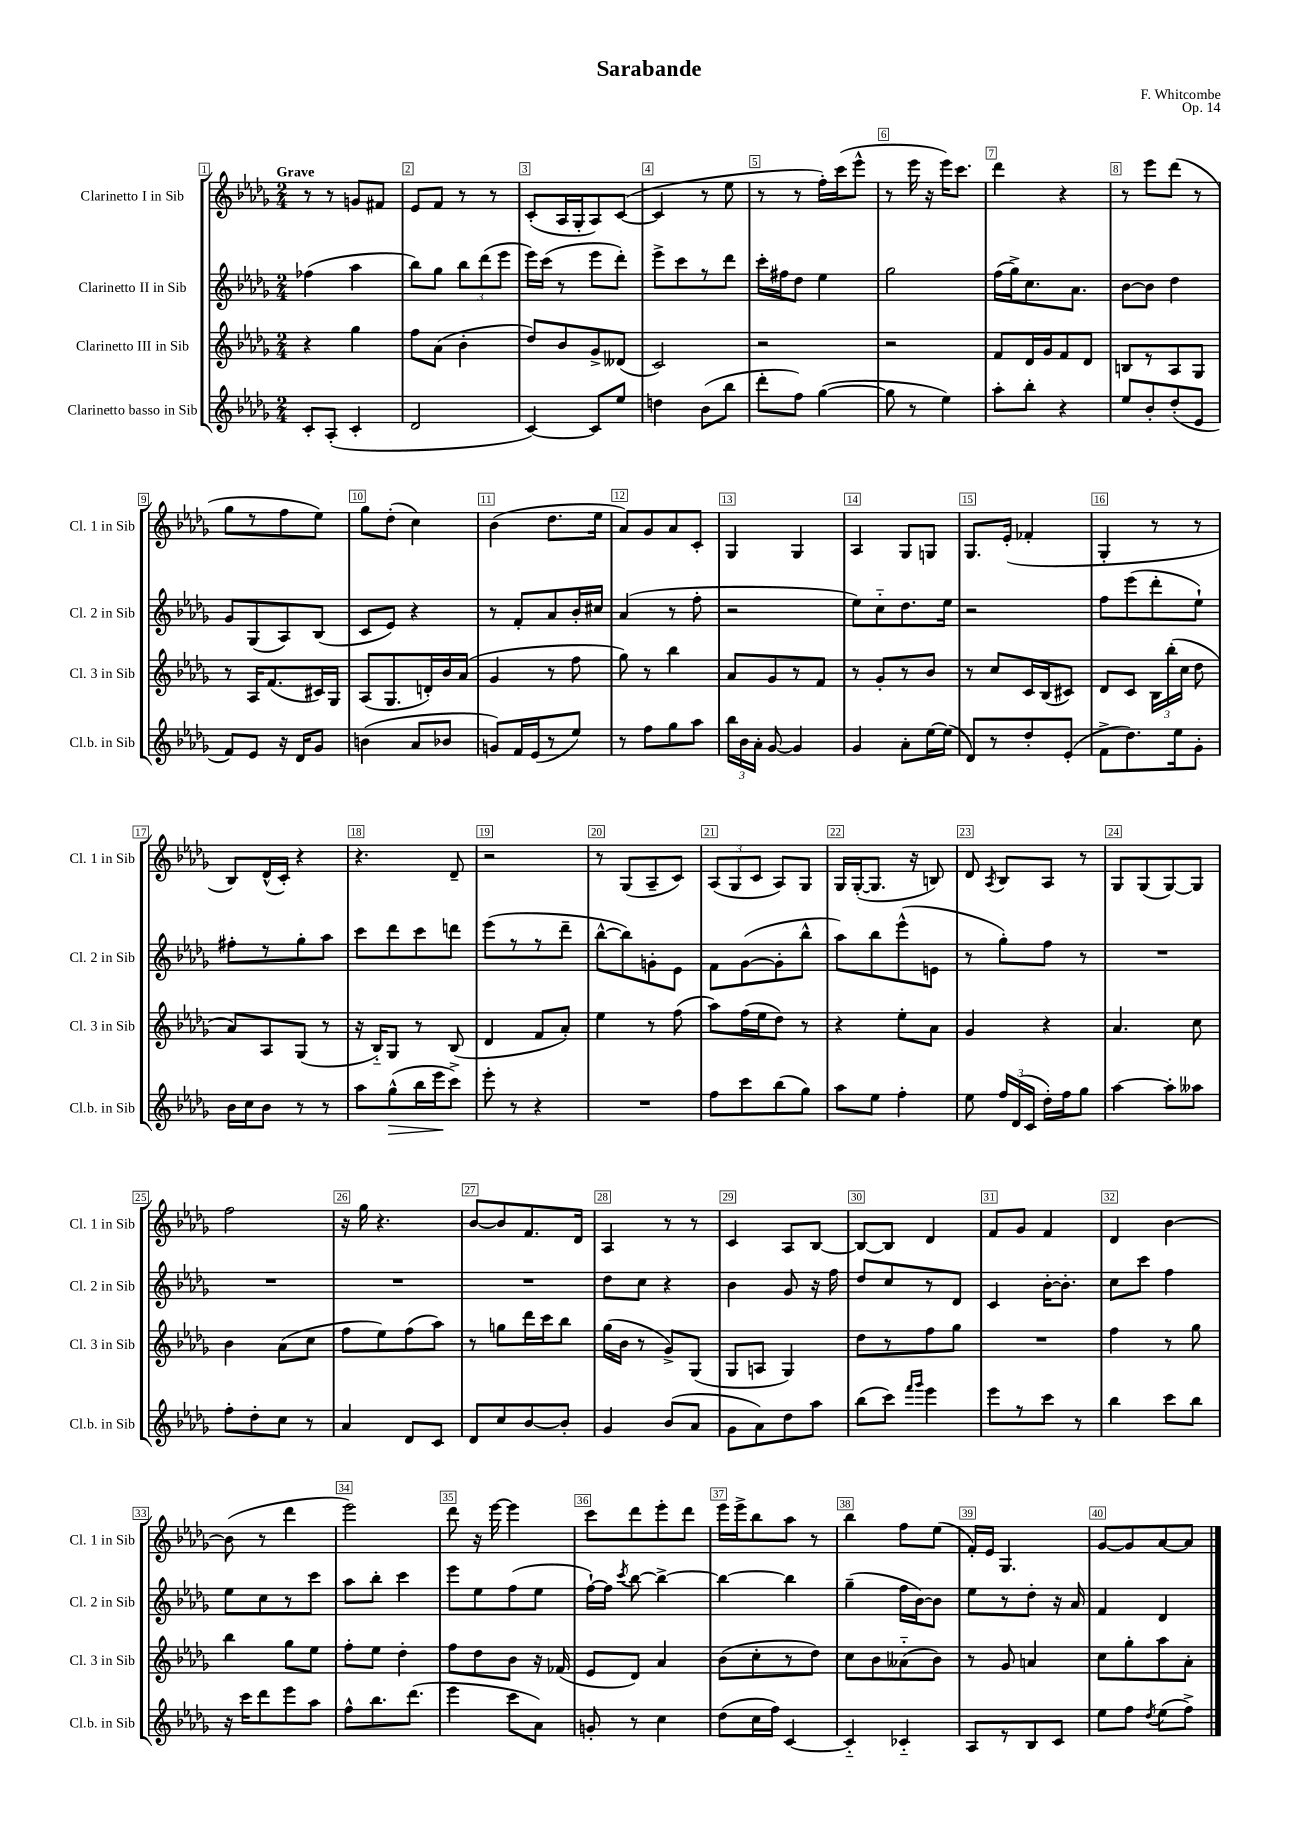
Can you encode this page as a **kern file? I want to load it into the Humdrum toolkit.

**kern	**kern	**kern	**kern
*staff4	*staff3	*staff2	*staff1
*clefG2	*clefG2	*clefG2	*clefG2
*k[b-e-a-d-g-]	*k[b-e-a-d-g-]	*k[b-e-a-d-g-]	*k[b-e-a-d-g-]
*M2/4	*M2/4	*M2/4	*M2/4
8c'/L	4r	(4ff-\	8r
(8A-'/J	.	.	8r
4c'/	4gg-\	4aa-\	8g/L
.	.	.	8f#/J
=	=	=	=
2d-/	8ff\L	8bb-\L)	8e-/L
.	(8a-\J	8gg-\J	8f/J
.	4b-'\	12bb-\L	8r
.	.	(12ddd-\	.
.	.	.	8r
.	.	12eee-\J	.
=	=	=	=
[4c/)	8dd-/L)	16eee-\LL)	(8c'/L
.	.	(16ccc\JJ	.
.	8b-/	8r	16A-/L
.	.	.	16G-'/J
8c/]L	8g-^/	8eee-\L	8A-/)
8ee-/J	(8d--/J	8ddd-'\J)	([8c/J
=	=	=	=
4dd\	2c/)	8eee-^\L	4c/]
.	.	8ccc\	.
(8b-\L	.	8r	8r
8bb-\J	.	8ddd-\J	8ee-\
=	=	=	=
8ddd-'\L	2r	16ccc'\LL	8r
.	.	16ff#\J	.
8ff\J)	.	8dd-\J	8r
([4gg-\	.	4ee-\	16ff'\LL)
.	.	.	(16ccc\J
.	.	.	8eee-^^\J
=	=	=	=
8gg-\]	2r	2gg-\	8r
8r	.	.	16eee-\
.	.	.	16r
4ee-\)	.	.	16eee-\LK)
.	.	.	8.ccc\J
=	=	=	=
8aa-'\L	8f/L	(16ff\LL	4ddd-\
.	.	16gg-^\J)	.
8bb-'\J	16d-/L	8.cc\	.
.	16g-/J	.	.
4r	8f/	.	4r
.	.	8.a-\J	.
.	8d-/J	.	.
=	=	=	=
8ee-/L	8B/L	[8b-\L	8r
8b-'/	8r	8b-\]J	8eee-\L
(8dd-'/	8A-/	4dd-\	(8ddd-\J
8e-/J	8G-/J	.	8r
=	=	=	=
8f/L)	8r	8g-/L	8gg-\L
8e-/J	16A-/LK	(8G-/	8r
.	(8.f/	.	.
16r	.	8A-/)	8ff\
16d-/LK	.	.	.
8g-/J	16c#/L)	(8B-/J	8ee-\J)
.	16G-/JJ	.	.
=	=	=	=
(4b\	(8A-/L	8c/L	8gg-\L
.	8.G-/	8e-/J)	(8dd-'\J
8a-/L	.	4r	4cc\)
.	16d'/L)	.	.
8b-/J	16b-/	.	.
.	(16a-/JJ	.	.
=	=	=	=
8g/L)	4g-/	8r	(4b-\
16f/L	.	8f'/L	.
(16e-/J	.	.	.
8r	8r	8a-/	8.dd-\L
8ee-/J)	8ff\	16b-'/L	.
.	.	16cc#/JJ	16ee-\Jk
=	=	=	=
8r	8gg-\)	(4a-/	8a-/L)
8ff\L	8r	.	8g-/
8gg-\	4bb-\	8r	8a-/
8aa-\J	.	8ff'\	8c'/J
=	=	=	=
24bb-\LL	8a-/L	2r	4G-/
24b-\	.	.	.
24a-'\JJ	.	.	.
[8g-/	8g-/	.	.
4g-/]	8r	.	4G-/
.	8f/J	.	.
=	=	=	=
4g-/	8r	8ee-\L)	4A-/
.	8g-'/L	8cc'~\	.
8a-'\L	8r	8.dd-\	8G-/L
[16ee-\L	8b-/J	.	8G/J
(16ee-\]JJ	.	16ee-\Jk	.
=	=	=	=
8d-/L)	8r	2r	8.G-/L
8r	8cc/L	.	.
.	.	.	(16e-'/Jk
8dd-'/	16c/L	.	4f-'/
.	(16B-/J	.	.
(8e-'/J	8c#/J)	.	.
=	=	=	=
8f^\L	8d-/L	8ff\L	4G-'/
8.dd-\)	8c/J	(8eee-\	.
.	24B-\LL	8ddd-'\	8r
.	(24bb-'\	.	.
16ee-\k	.	.	.
.	24cc\JJ	.	.
8g-'\J	8dd-\	8ee-`\J)	8r
=	=	=	=
16b-\LL	8a-/L)	8ff#'\L	8B-/L)
16cc\J	.	.	.
8b-\J	8A-/	8r	(16d-^^/L
.	.	.	16c'/JJ)
8r	(8G-/J	8gg-'\	4r
8r	8r	8aa-\J	.
=	=	=	=
8aa-\L	16r	8ccc\L	4.r
.	16B-'~/LK)	.	.
(8gg-^^\	8G-/J	8ddd-\	.
16bb-\L	8r	8ccc\	.
16eee-\J	.	.	.
8ccc^\J)	(8B-/	8ddd\J	8d-~/
=	=	=	=
8eee-'\	4d-/	(8eee-\L	2r
8r	.	8r	.
4r	8f/L	8r	.
.	8a-'/J)	8ddd-~\J	.
=	=	=	=
2r	4ee-\	[8bb-^^\L	8r
.	.	8bb-\])	(8G-/L
.	8r	8g'\	8A-~/
.	(8ff\	8e-\J	8c/J)
=	=	=	=
8ff\L	8aa-\L)	8f\L	(12A-/L
.	.	.	12G-/
8ccc\	(16ff\L	([8g-\	.
.	.	.	12c/J
.	16ee-\J	.	.
(8bb-\	8dd-\J)	8g-'\]	8A-/L)
8gg-\J)	8r	8bb-^^\J	8G-/J
=	=	=	=
8aa-\L	4r	8aa-\L)	16G-/LL
.	.	.	([16G-'/J
8ee-\J	.	8bb-\	8.G-/]J
4ff'\	8ee-'\L	(8eee-^^\	.
.	.	.	16r
.	8a-\J	8e\J	8B/)
=	=	=	=
8ee-\	4g-/	8r	8d-/
.	.	.	8qA-/
24ff/LL	.	8gg-'\L)	8B-/L
(24d-/	.	.	.
24c/JJ	.	.	.
16dd-'\LL)	4r	8ff\J	8A-/J
16ff\J	.	.	.
8gg-\J	.	8r	8r
=	=	=	=
[4aa-\	4.a-/	2r	8G-/L
.	.	.	(8G-/
8aa-'\]L	.	.	[8G-/)
8aa--\J	8cc\	.	8G-/]J
=	=	=	=
8ff'\L	4b-\	2r	2ff\
8dd-'\	.	.	.
8cc\J	(8a-\L	.	.
8r	8cc\J	.	.
=	=	=	=
4a-/	8ff\L	2r	16r
.	.	.	16gg-\
.	8ee-\)	.	4.r
8d-/L	(8ff\	.	.
8c/J	8aa-\J)	.	.
=	=	=	=
8d-/L	8r	2r	[8b-/L
8cc/	8gg\L	.	8b-/]
[8b-/	16ddd-\L	.	8.f/
.	16ccc\J	.	.
8b-'/]J	8bb-\J	.	.
.	.	.	16d-/Jk
=	=	=	=
4g-/	(16gg-\LL	8dd-\L	4A-/
.	16b-\JJ	.	.
.	8r	8cc\J	.
(8b-/L	8g-^/L)	4r	8r
8a-/J	(8G-/J	.	8r
=	=	=	=
8g-\L	8G-/L	4b-\	4c/
8a-\)	8A/J	.	.
8dd-\	4G-/)	8g-/	8A-/L
8aa-\J	.	16r	[8B-/J
.	.	16ff\	.
=	=	=	=
(8bb-\L	8dd-\L	8dd-/L	8B-/_L
8ccc\J)	8r	8cc/	8B-/]J
16qqfff/LL	.	.	.
16qqggg-/JJ	.	.	.
4eee-\	8ff\	8r	4d-/
.	8gg-\J	8d-/J	.
=	=	=	=
8eee-\L	2r	4c/	8f/L
8r	.	.	8g-/J
8ccc\J	.	[16b-'\LK	4f/
.	.	8.b-'\]J	.
8r	.	.	.
=	=	=	=
4bb-\	4ff\	8cc\L	4d-/
.	.	8ccc\J	.
8ccc\L	8r	4ff\	[4b-\
8bb-\J	8gg-\	.	.
=	=	=	=
16r	4bb-\	8ee-\L	(8b-\]
16ccc\LK	.	.	.
8ddd-\	.	8cc\	8r
8eee-\	8gg-\L	8r	4ddd-\
8aa-\J	8ee-\J	8ccc\J	.
=	=	=	=
8ff^^\L	8ff'\L	8aa-\L	2eee-\)
8.bb-\	8ee-\J	8bb-'\J	.
.	4dd-'\	4ccc\	.
(8.ddd-\J	.	.	.
=	=	=	=
4eee-\	8ff\L	8eee-\L	8ddd-\
.	8dd-\	8ee-\	16r
.	.	.	[16eee-\
8ccc\L	8b-\J	(8ff\	4eee-\]
8a-\J)	16r	8ee-\J	.
.	(16f-/	.	.
=	=	=	=
8g'/	8e-/L	[16ff`\LL)	8ccc\L
.	.	16ff\]JJ	.
.	.	8qccc/	.
8r	8d-/J)	[8bb-\	8ddd-\
4cc\	4a-/	4bb-^\_	8eee-'\
.	.	.	8ddd-\J
=	=	=	=
(8dd-\L	(8b-\L	4bb-\_	16eee-\LL
.	.	.	16eee-^\J
16cc\L	8cc'\	.	8bb-\
16ff\JJ)	.	.	.
[4c/	8r	4bb-\]	8aa-\J
.	8dd-\J)	.	8r
=	=	=	=
4c'~/]	8cc\L	(4gg-~\	4bb-\
.	8b-\	.	.
4c-'~/	(8a--'~\	16ff\LL	8ff\L
.	.	[16b-\J)	.
.	8b-\J)	8b-\]J	(8ee-\J
=	=	=	=
8A-/L	8r	8ee-\L	16f'/LL)
.	.	.	16e-/JJ
8r	8g-/	8r	4.G-/
8B-/	4a/	8dd-'\J	.
8c/J	.	16r	.
.	.	16a-/	.
=	=	=	=
8ee-\L	8cc\L	4f/	[8g-/L
8ff\J	8gg-'\	.	8g-/]
8qdd-/	.	.	.
(8ee-\L	8aa-\	4d-/	[8a-/
8ff^\J)	8a-'\J	.	8a-/]J
==	==	==	==
*-	*-	*-	*-
